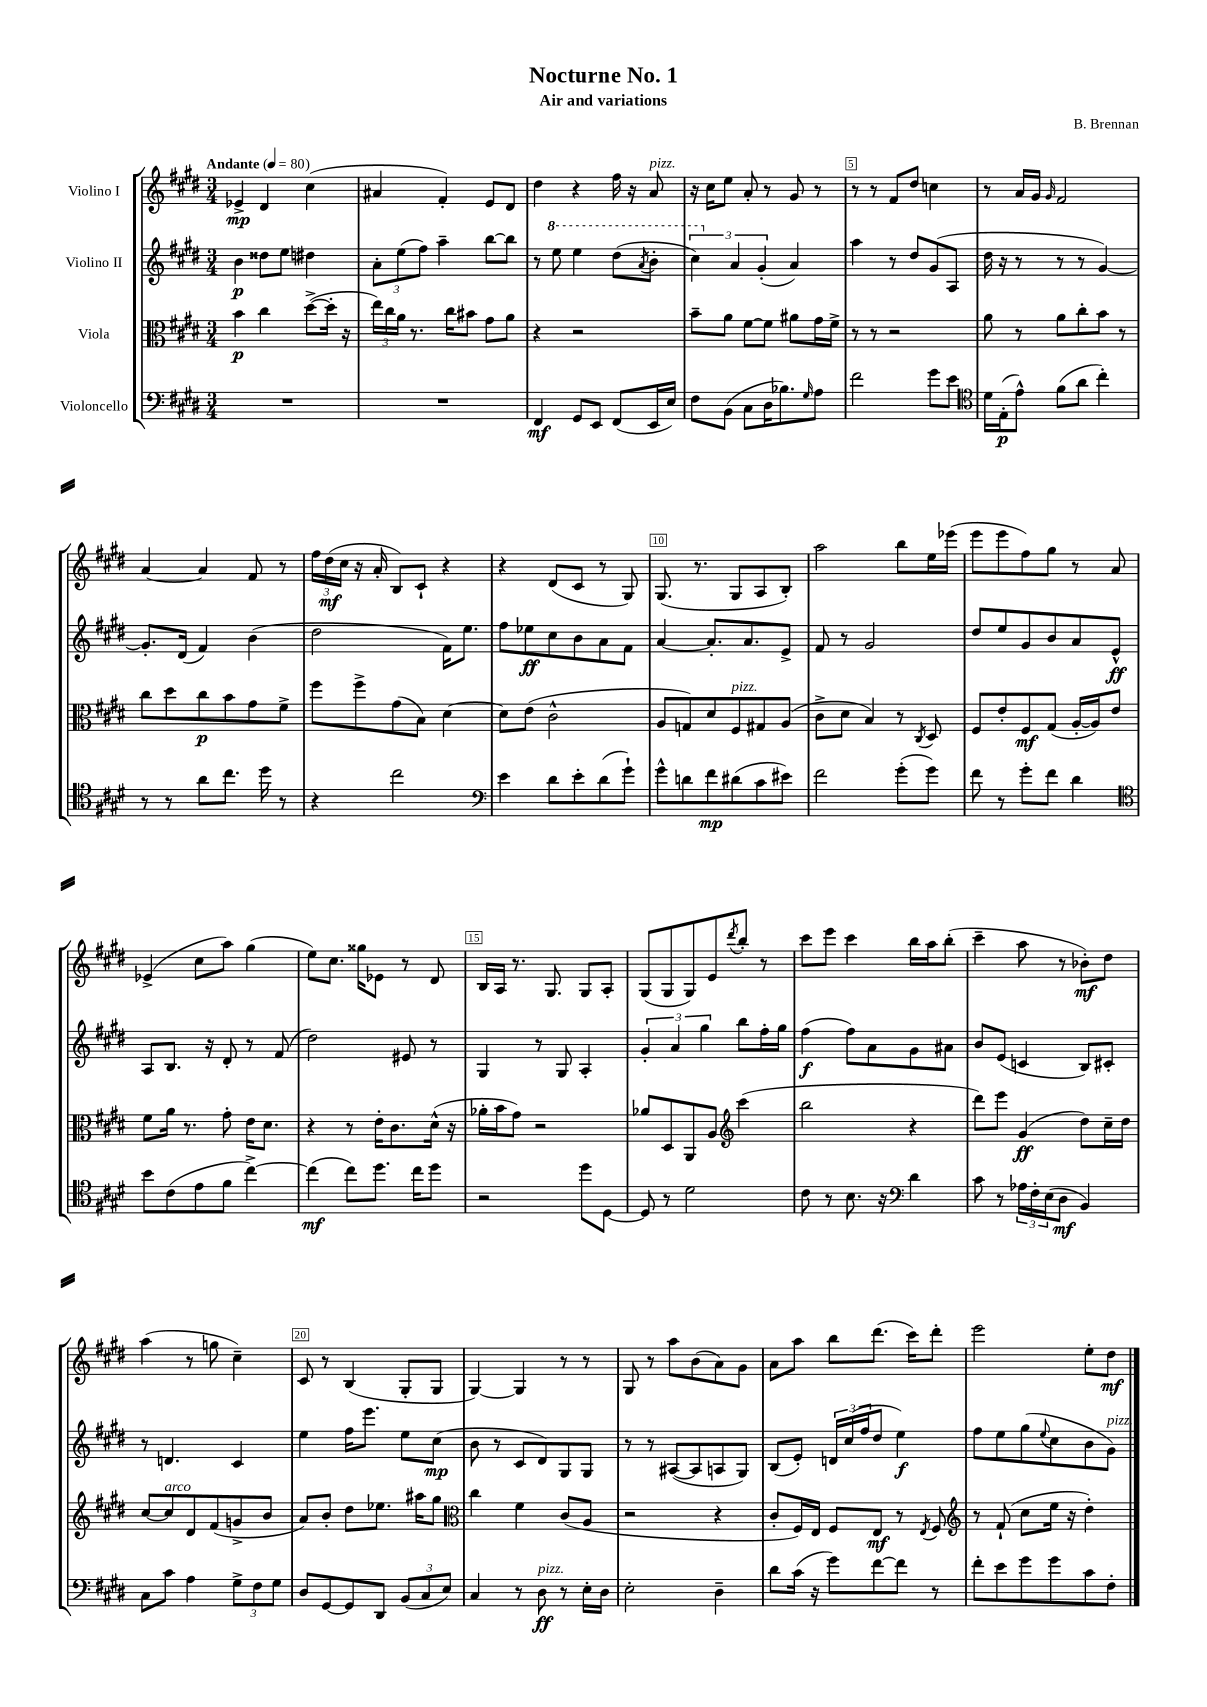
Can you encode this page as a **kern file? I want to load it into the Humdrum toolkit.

**kern	**dynam	**kern	**dynam	**kern	**dynam	**kern	**dynam
*part4	*part4	*part3	*part3	*part2	*part2	*part1	*part1
*staff4	*staff4	*staff3	*staff3	*staff2	*staff2	*staff1	*staff1
*I"Violoncello	*	*I"Viola	*	*I"Violino II	*	*I"Violino I	*
*clefF4	*	*clefC3	*	*clefG2	*	*clefG2	*
*k[f#c#g#d#]	*	*k[f#c#g#d#]	*	*k[f#c#g#d#]	*	*k[f#c#g#d#]	*
*M3/4	*	*M3/4	*	*M3/4	*	*M3/4	*
*MM80	*	*MM80	*	*MM80	*	*MM80	*
=1	=1	=1	=1	=1	=1	=1	=1
!	!	!	!	!	!	!LO:TX:a:B:t=Andante	!
2.r	.	4b\	p	4b\	p	4e-X^/	mp
.	.	4cc#\	.	8dd##X\L	.	4d#/	.
.	.	.	.	8ee\J	.	.	.
.	.	([8dd#^\L	.	4dd#X\	.	(4cc#\	.
.	.	16dd#'\Jk]	.	.	.	.	.
.	.	16r	.	.	.	.	.
=2	=2	=2	=2	=2	=2	=2	=2
2.r	.	24ee\LL)	.	12a'\L	.	4a#X/	.
.	.	24cc#\	.	.	.	.	.
.	.	24a\JJ	.	(12ee\	.	.	.
.	.	8.r	.	.	.	.	.
.	.	.	.	12ff#\J)	.	.	.
.	.	.	.	4aa~\	.	4f#'/)	.
.	.	16cc#\KL	.	.	.	.	.
.	.	8b#X\J	.	.	.	.	.
.	.	8g#\L	.	[8bb\L	.	8e/L	.
.	.	8a\J	.	8bb\J]	.	8d#/J	.
=3	=3	=3	=3	=3	=3	=3	=3
4FF#/	mf	4r	.	8r	.	4dd#\	.
*	*	*	*	*8va	*	*	*
.	.	.	.	8eee\	.	.	.
8GG#/L	.	2r	.	4eee\	.	4r	.
8EE/J	.	.	.	.	.	.	.
(8FF#/L	.	.	.	(8ddd#\L	.	16ff#\	.
.	.	.	.	.	.	16r	.
.	.	.	.	8qaa/	.	.	.
!	!	!	!	!	!	!LO:TX:a:i:t=pizz.	!
16EE/L	.	.	.	8bb'\J	.	8a/	.
16E/JJ)	.	.	.	.	.	.	.
=4	=4	=4	=4	=4	=4	=4	=4
8F#\L	.	8b~\L	.	6ccc#\)	.	16r	.
.	.	.	.	.	.	16cc#\KL	.
(8BB\J	.	8a\J	.	.	.	8ee\J	.
*	*	*	*	*X8va	*	*	*
.	.	.	.	6a/	.	.	.
8C#\L	.	[8f#\L	.	.	.	8a'/	.
.	.	.	.	(6g#'/	.	.	.
16D#\K	.	8f#\J]	.	.	.	8r	.
8.B-X\)	.	.	.	.	.	.	.
.	.	8a#X\L	.	4a/)	.	8g#/	.
16qqG#/	.	.	.	.	.	.	.
8A\J	.	16g#\L	.	.	.	8r	.
.	.	16f#^\JJ	.	.	.	.	.
=5	=5	=5	=5	=5	=5	=5	=5
2f#\	.	8r	.	4aa\	.	8r	.
.	.	8r	.	.	.	8r	.
.	.	2r	.	8r	.	8f#/L	.
.	.	.	.	8dd#/L	.	8dd#/J	.
8g#\L	.	.	.	(8g#/	.	4ccn\	.
8e\J	.	.	.	8A/J	.	.	.
=6	=6	=6	=6	=6	=6	=6	=6
*clefC4	*	*	*	*	*	*	*
16d#\LL	.	8a\	.	16dd#\	.	8r	.
(16E'\J	p	.	.	16r	.	.	.
8e^^\J)	.	8r	.	8r	.	16a/LL	.
.	.	.	.	.	.	16g#/JJ	.
.	.	.	.	.	.	16qqg#/	.
(8f#\L	.	8a\L	.	8r	.	2f#/	.
8a\J	.	8cc#'\	.	8r	.	.	.
4cc#'\)	.	8b\J	.	[4g#/)	.	.	.
.	.	8r	.	.	.	.	.
!!LO:LB:g=z
=7	=7	=7	=7	=7	=7	=7	=7
8r	.	8cc#\L	.	8.g#'/L]	.	[4a/	.
8r	.	8dd#\	.	.	.	.	.
.	.	.	.	(16d#/Jk	.	.	.
8a\L	.	8cc#\	p	4f#/)	.	4a/]	.
8.cc#\J	.	8b\	.	.	.	.	.
.	.	8g#\	.	(4b\	.	8f#/	.
16dd#\	.	.	.	.	.	.	.
8r	.	8f#^\J	.	.	.	8r	.
=8	=8	=8	=8	=8	=8	=8	=8
4r	.	8ff#\L	.	2dd#\	.	24ff#\LL	.
.	.	.	.	.	.	(24dd#\	mf
.	.	.	.	.	.	24cc#\JJ	.
.	.	8ff#^\	.	.	.	16r	.
.	.	.	.	.	.	16a'/	.
2cc#\	.	(8g#\	.	.	.	8B/L)	.
.	.	8B\J)	.	.	.	8c#`/J	.
.	.	[4d#\	.	16f#\KL)	.	4r	.
.	.	.	.	8.ee\J	.	.	.
=9	=9	=9	=9	=9	=9	=9	=9
*clefF4	*	*	*	*	*	*	*
4e\	.	8d#\L]	.	8ff#\L	.	4r	.
.	.	(8e\J	.	8ee-X\	ff	.	.
8d#\L	.	2c#^^\	.	8cc#\	.	(8d#/L	.
8e'\	.	.	.	8b\	.	8c#/J	.
(8d#\	.	.	.	8a\	.	8r	.
8g#`\J)	.	.	.	8f#\J	.	8G#/)	.
=10	=10	=10	=10	=10	=10	=10	=10
8g#^^\L	.	8A/L	.	[4a/	.	(8.G#/	.
8dn\	.	8Gn/)	.	.	.	.	.
.	.	.	.	.	.	8.r	.
8f#\	mp	8d#/	.	8.a'/L]	.	.	.
!	!	!LO:TX:a:i:t=pizz.	!	!	!	!	!
(8d#X\	.	8F#/	.	.	.	8G#/L	.
.	.	.	.	8.a/	.	.	.
8c#\	.	8G#X/	.	.	.	8A/	.
8e#X\J)	.	(8A/J	.	8e^/J	.	8B'/J)	.
=11	=11	=11	=11	=11	=11	=11	=11
2f#\	.	8c#^\L	.	8f#/	.	2aa\	.
.	.	8d#\J	.	8r	.	.	.
.	.	4B/)	.	2g#/	.	.	.
(8g#'\L	.	8r	.	.	.	8bb\L	.
.	.	8qC#/	.	.	.	.	.
8g#\J)	.	8D#/	.	.	.	16ee\L	.
.	.	.	.	.	.	(16eee-X\JJ	.
=12	=12	=12	=12	=12	=12	=12	=12
8f#\	.	8F#/L	.	8dd#/L	.	8eee\L	.
8r	.	8e'/	.	8ee/	.	8eee\	.
8g#'\L	.	8F#/	mf	8g#/	.	8ff#\)	.
8f#\J	.	(8G#/J	.	8b/	.	8gg#\J	.
4d#\	.	[16A'/LL	.	8a/	.	8r	.
.	.	16A/J])	.	.	.	.	.
.	.	8e/J	.	8e^^/J	ff	8a/	.
!!LO:LB:g=z
=13	=13	=13	=13	=13	=13	=13	=13
*clefC4	*	*	*	*	*	*	*
8b\L	.	8f#\L	.	8A/L	.	(4e-X^/	.
(8c#\	.	16a\Jk	.	8.B/J	.	.	.
.	.	8.r	.	.	.	.	.
8e\	.	.	.	.	.	8cc#\L	.
.	.	.	.	16r	.	.	.
8f#\J	.	8g#'\	.	8d#'/	.	8aa\J)	.
[4cc#^\)	.	16e\KL	.	8r	.	(4gg#\	.
.	.	8.d#\J	.	.	.	.	.
.	.	.	.	(8f#/	.	.	.
=14	=14	=14	=14	=14	=14	=14	=14
(4cc#\]	mf	4r	.	2dd#\)	.	8ee\L)	.
.	.	.	.	.	.	8.cc#\J	.
8cc#\L)	.	8r	.	.	.	.	.
.	.	.	.	.	.	16gg##X\KL	.
8.dd#\J	.	16e'\KL	.	.	.	8e-X\J	.
.	.	8.c#\	.	.	.	.	.
.	.	.	.	8e#X/	.	8r	.
16cc#\KL	.	.	.	.	.	.	.
8dd#\J	.	(16d#^^\Jk	.	8r	.	8d#/	.
.	.	16r	.	.	.	.	.
=15	=15	=15	=15	=15	=15	=15	=15
2r	.	16a-X'\LL	.	4G#/	.	16B/LL	.
.	.	16b\J	.	.	.	16A/JJ	.
.	.	8g#\J)	.	.	.	8.r	.
.	.	2r	.	8r	.	.	.
.	.	.	.	.	.	8.G#/	.
.	.	.	.	8G#/	.	.	.
8dd#\L	.	.	.	4A'/	.	8G#/L	.
[8D#\J	.	.	.	.	.	8A'/J	.
=16	=16	=16	=16	=16	=16	=16	=16
8D#/]	.	8a-X/L	.	6g#'/	.	(8G#/L	.
8r	.	8D#/	.	.	.	8G#/	.
.	.	.	.	6a/	.	.	.
2d#\	.	8AA/	.	.	.	8G#/)	.
.	.	.	.	6gg#\	.	.	.
.	.	8A/J	.	.	.	8e/	.
*	*	*clefG2	*	*	*	*	*
.	.	.	.	.	.	8qddd#/	.
.	.	(4ccc#\	.	8bb\L	.	8bb'/J	.
.	.	.	.	16ff#'\L	.	8r	.
.	.	.	.	16gg#\JJ	.	.	.
=17	=17	=17	=17	=17	=17	=17	=17
8c#\	.	2bb\	.	(4ff#\	f	8ccc#\L	.
8r	.	.	.	.	.	8eee\J	.
8.B\	.	.	.	8ff#\L)	.	4ccc#\	.
.	.	.	.	8a\	.	.	.
16r	.	.	.	.	.	.	.
*clefF4	*	*	*	*	*	*	*
4d#\	.	4r	.	8g#\	.	16bb\LL	.
.	.	.	.	.	.	16aa\J	.
.	.	.	.	8a#X\J	.	(8bb'\J	.
=18	=18	=18	=18	=18	=18	=18	=18
8c#\	.	8ddd#\L)	.	8b/L	.	4ccc#~\	.
8r	.	8eee\J	.	(8e/J	.	.	.
24A-X\LL	.	(4g#/	ff	4cn/	.	8aa\	.
24F#'\	.	.	.	.	.	.	.
(24E\J	.	.	.	.	.	.	.
8D#\J	mf	.	.	.	.	8r	.
4BB/)	.	8dd#\L)	.	8B/L)	.	8b-X'\L)	mf
.	.	16cc#~\L	.	8c#X'/J	.	8dd#\J	.
.	.	16dd#\JJ	.	.	.	.	.
!!LO:LB:g=z
=19	=19	=19	=19	=19	=19	=19	=19
8C#\L	.	[8cc#/L	.	8r	.	(4aa\	.
!	!	!LO:TX:a:i:t=arco	!	!	!	!	!
8c#\J	.	8cc#/]	.	4.dn/	.	.	.
4A\	.	8d#/	.	.	.	8r	.
.	.	(8f#/	.	.	.	8ggn\	.
12G#^\L	.	8gn^/	.	4c#/	.	4cc#~\)	.
12F#\	.	.	.	.	.	.	.
.	.	8b/J	.	.	.	.	.
12G#\J	.	.	.	.	.	.	.
=20	=20	=20	=20	=20	=20	=20	=20
8D#/L	.	8a/L)	.	4ee\	.	8c#/	.
[8GG#/	.	8b'/J	.	.	.	8r	.
8GG#/]	.	8dd#\L	.	16ff#\KL	.	(4B/	.
.	.	.	.	8.eee\J	.	.	.
8DD#/J	.	8.ee-X\J	.	.	.	.	.
(12BB/L	.	.	.	8ee\L	.	8G#'/L	.
.	.	16aa#X\KL	.	.	.	.	.
12C#/	.	.	.	.	.	.	.
.	.	8gg#\J	.	(8cc#\J	mp	8G#/J	.
12E/J)	.	.	.	.	.	.	.
=21	=21	=21	=21	=21	=21	=21	=21
*	*	*clefC3	*	*	*	*	*
4C#/	.	4cc#\	.	8b\	.	[4G#/)	.
.	.	.	.	8r	.	.	.
8r	.	4f#\	.	8c#/L	.	4G#/]	.
!LO:TX:a:i:t=pizz.	!	!	!	!	!	!	!
8D#\	ff	.	.	8d#/)	.	.	.
8r	.	(8c#/L	.	8G#/	.	8r	.
16E'\LL	.	8A/J	.	8G#/J	.	8r	.
16D#\JJ	.	.	.	.	.	.	.
=22	=22	=22	=22	=22	=22	=22	=22
2E'\	.	2r	.	8r	.	8G#/	.
.	.	.	.	8r	.	8r	.
.	.	.	.	([8A#X/L	.	8aa\L	.
.	.	.	.	8A#/]	.	(8b\	.
4D#~\	.	4r	.	8An/	.	8a\)	.
.	.	.	.	8G#/J)	.	8g#\J	.
=23	=23	=23	=23	=23	=23	=23	=23
8d#\L	.	8c#'/L	.	(8B/L	.	8a\L	.
(16c#\Jk	.	16F#/L)	.	8e'/J)	.	8aa\J	.
16r	.	16E/JJ	.	.	.	.	.
8g#\L)	.	8F#/L	.	24dn/LL	.	8bb\L	.
.	.	.	.	(24cc#/	.	.	.
.	.	.	.	24ff#/J	.	.	.
[8f#\	.	8E/J	mf	8dd#/J	.	(8.ddd#\J	.
8f#\J]	.	8r	.	4ee\)	f	.	.
.	.	.	.	.	.	16ccc#\KL)	.
.	.	8qE/	.	.	.	.	.
8r	.	8F#/	.	.	.	8ddd#'\J	.
=24	=24	=24	=24	=24	=24	=24	=24
*	*	*clefG2	*	*	*	*	*
8f#'\L	.	8r	.	8ff#\L	.	2eee\	.
8e\	.	(8f#`/	.	8ee\	.	.	.
8g#\	.	8cc#\L	.	(8gg#\	.	.	.
.	.	.	.	8qqee/	.	.	.
8g#\	.	16ee\Jk	.	8cc#\	.	.	.
.	.	16r	.	.	.	.	.
8c#\	.	4dd#'\)	.	8b\	.	8ee'\L	.
!	!	!	!	!LO:TX:a:i:t=pizz.	!	!	!
8F#'\J	.	.	.	8g#\J)	.	8dd#\J	mf
==	==	==	==	==	==	==	==
*-	*-	*-	*-	*-	*-	*-	*-
